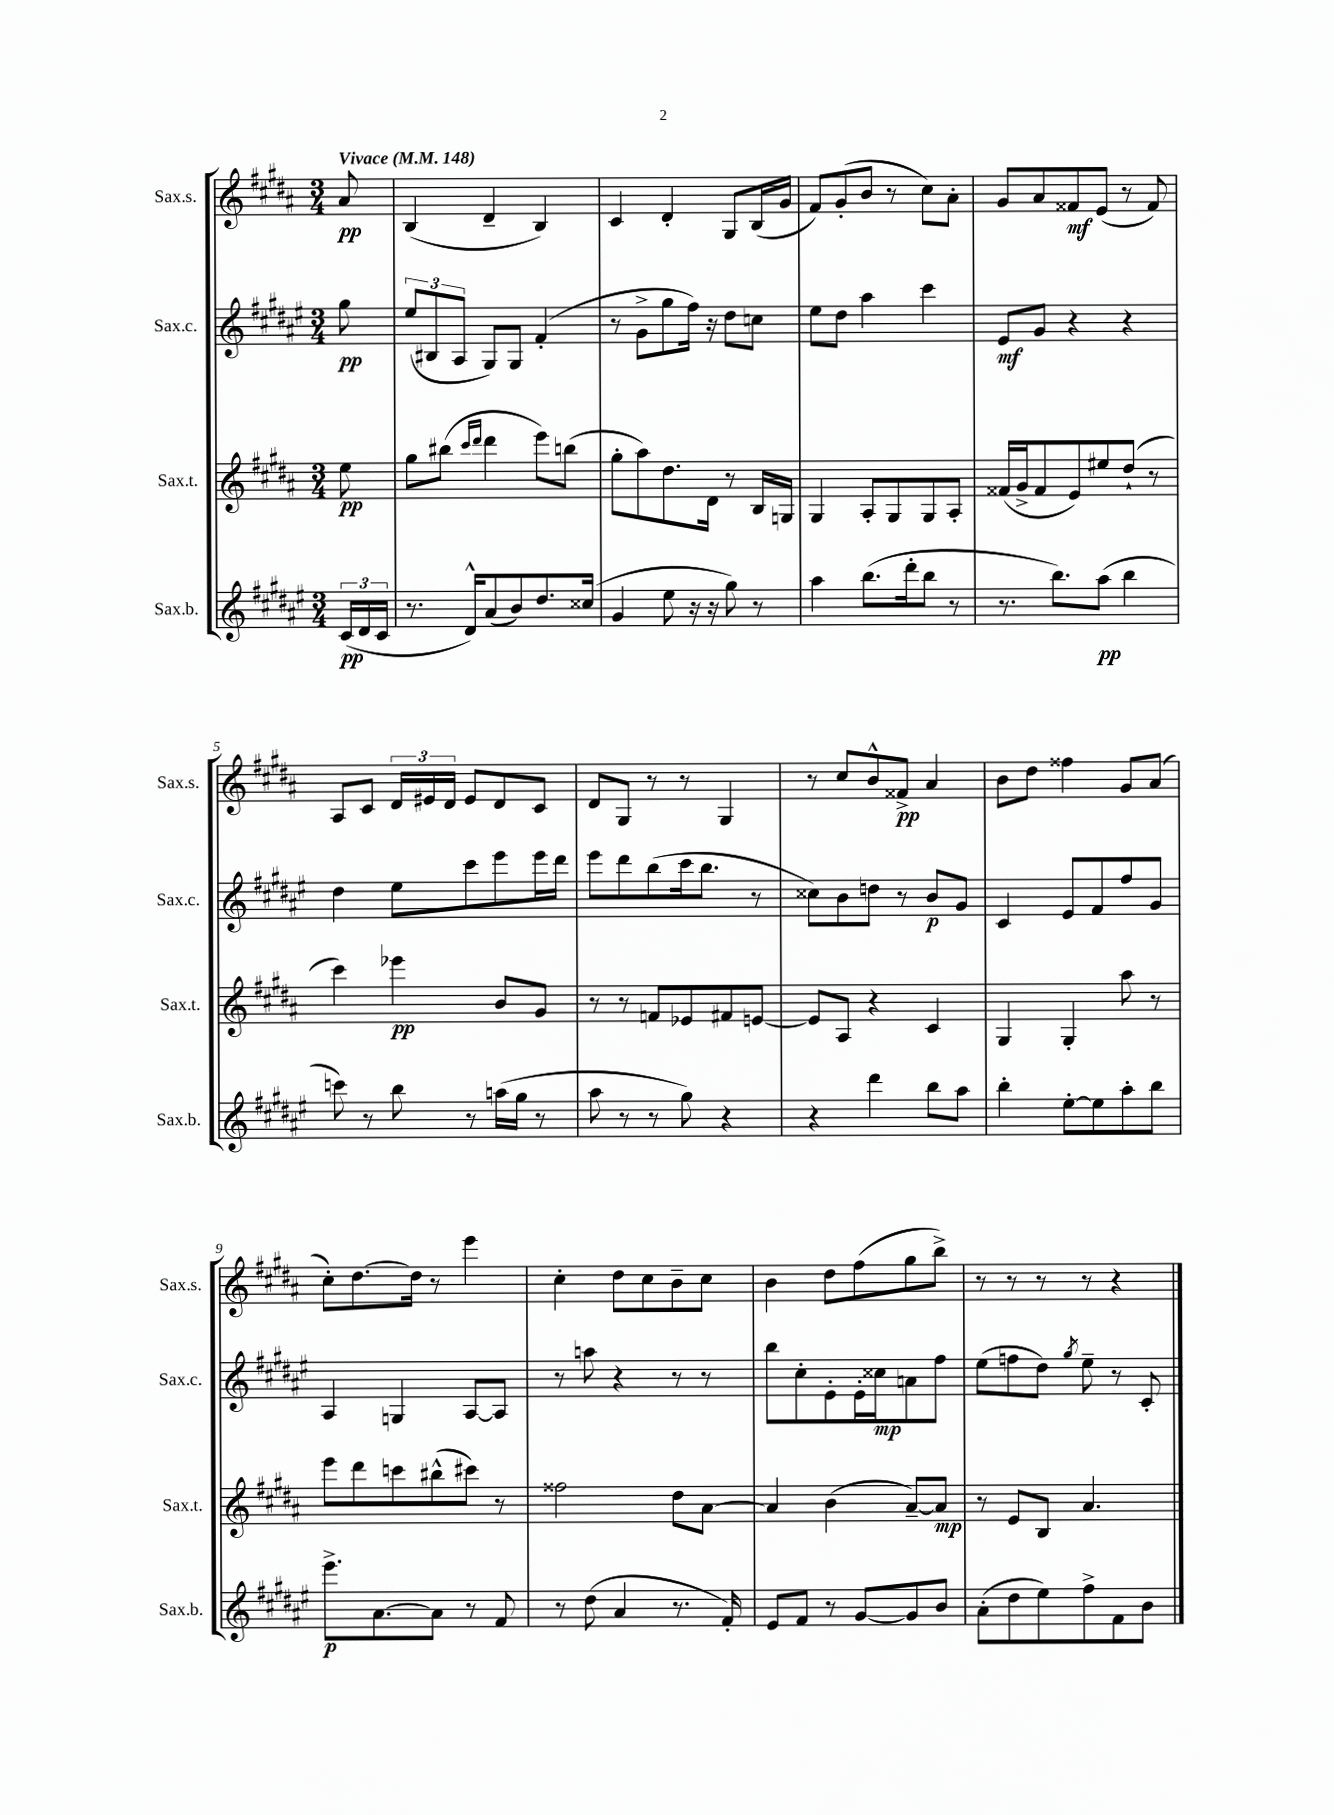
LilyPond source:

<<
\new StaffGroup <<
\new Staff = "s0" \with { instrumentName = "Sax.s." shortInstrumentName = "Sax.s." } {
    \clef treble \key b \major \numericTimeSignature \time 3/4 \partial 8 \tempo "Vivace" 4 = 148
    \autoBeamOff ais'8\pp |
    b4( dis'4-- b4) |
    cis'4 dis'4-. gis8[ b16( gis'16] |
    fis'8[) gis'8-.( b'8] r8 cis''8[) ais'8]-. |
    gis'8[ ais'8 fisis'8\mf e'8]( r8 fisis'8) |
    ais8[ cis'8] \tuplet 3/2 { dis'16[ eis'16 dis'16] } eis'8[ dis'8 cis'8] |
    dis'8[ gis8] r8 r8 gis4 |
    r8 cis''8[ b'8-^ fisis'8]->\pp ais'4 |
    b'8[ dis''8] fisis''4 gis'8[ ais'8]( |
    cis''8[-.) dis''8.~ dis''16] r8 e'''4 |
    cis''4-. dis''8[ cis''8 b'8-- cis''8] |
    b'4 dis''8[ fis''8( gis''8 b''8]->) |
    r8 r8 r8 r8 r4 \bar "|." |
}
\new Staff = "s1" \with { instrumentName = "Sax.c." shortInstrumentName = "Sax.c." } {
    \clef treble \key fis \major \numericTimeSignature \time 3/4 \partial 8
    \autoBeamOff gis''8\pp |
    \tuplet 3/2 { eis''8[( bis8 ais8] } gis8[) gis8] fis'4-.( |
    r8 gis'8[-> gis''8 fis''16]) r16 dis''8[ c''8] |
    eis''8[ dis''8] ais''4 cis'''4 |
    eis'8[\mf gis'8] r4 r4 |
    dis''4 eis''8[ cis'''8 eis'''8 eis'''16 dis'''16] |
    eis'''8[ dis'''8 b''8( cis'''16 b''8.] r8 |
    cisis''8[) b'8 d''8] r8 b'8[\p gis'8] |
    cis'4 eis'8[ fis'8 fis''8 gis'8] |
    ais4 g4 ais8[~ ais8] |
    r8 a''8 r4 r8 r8 |
    b''8[ cis''8-. eis'8-. eis'16-. cisis''16\mp a'8 fis''8] |
    eis''8[( f''8 dis''8]) \acciaccatura { gis''8 } eis''8-- r8 cis'8-. \bar "|." |
}
\new Staff = "s2" \with { instrumentName = "Sax.t." shortInstrumentName = "Sax.t." } {
    \clef treble \key b \major \numericTimeSignature \time 3/4 \partial 8
    \autoBeamOff e''8\pp |
    gis''8[ bis''8]( \grace { cis'''16[ dis'''16] } dis'''4 e'''8[) b''8]( |
    gis''8[-. ais''8) dis''8. dis'16] r8 b16[ g16] |
    gis4 ais8[-. gis8 gis8 ais8]-. |
    fisis'16[( gis'16-> fisis'8 e'8) eis''8 dis''8]-!( r8 |
    cis'''4) ees'''4\pp b'8[ gis'8] |
    r8 r8 f'8[ ees'8 fis'8 e'8]~ |
    e'8[ ais8] r4 cis'4 |
    gis4 gis4-. ais''8 r8 |
    e'''8[ dis'''8 c'''8 bis''8-^( cis'''8]) r8 |
    fisis''2 dis''8[ ais'8]~ |
    ais'4 b'4( ais'8[~--) ais'8]\mp |
    r8 e'8[ b8] ais'4. \bar "|." |
}
\new Staff = "s3" \with { instrumentName = "Sax.b." shortInstrumentName = "Sax.b." } {
    \clef treble \key fis \major \numericTimeSignature \time 3/4 \partial 8
    \autoBeamOff \tuplet 3/2 { cis'16[\pp( dis'16 cis'16] } |
    r8. dis'16[-^) ais'8( b'8) dis''8. cisis''16]( |
    gis'4 eis''8 r16 r16 gis''8) r8 |
    ais''4 b''8.[( dis'''16-. b''8] r8 |
    r8. b''8.[) ais''8]\pp( b''4 |
    c'''8) r8 b''8 r8 a''16[( gis''16] r8 |
    ais''8 r8 r8 gis''8) r4 |
    r4 dis'''4 b''8[ ais''8] |
    b''4-. eis''8[~-. eis''8 ais''8-. b''8] |
    eis'''8.[->\p ais'8.~ ais'8] r8 fis'8 |
    r8 dis''8( ais'4 r8. fis'16-.) |
    eis'8[ fis'8] r8 gis'8[~ gis'8 b'8] |
    ais'8[-.( dis''8 eis''8) fis''8-> fis'8 b'8] \bar "|." |
}
>>
>>
